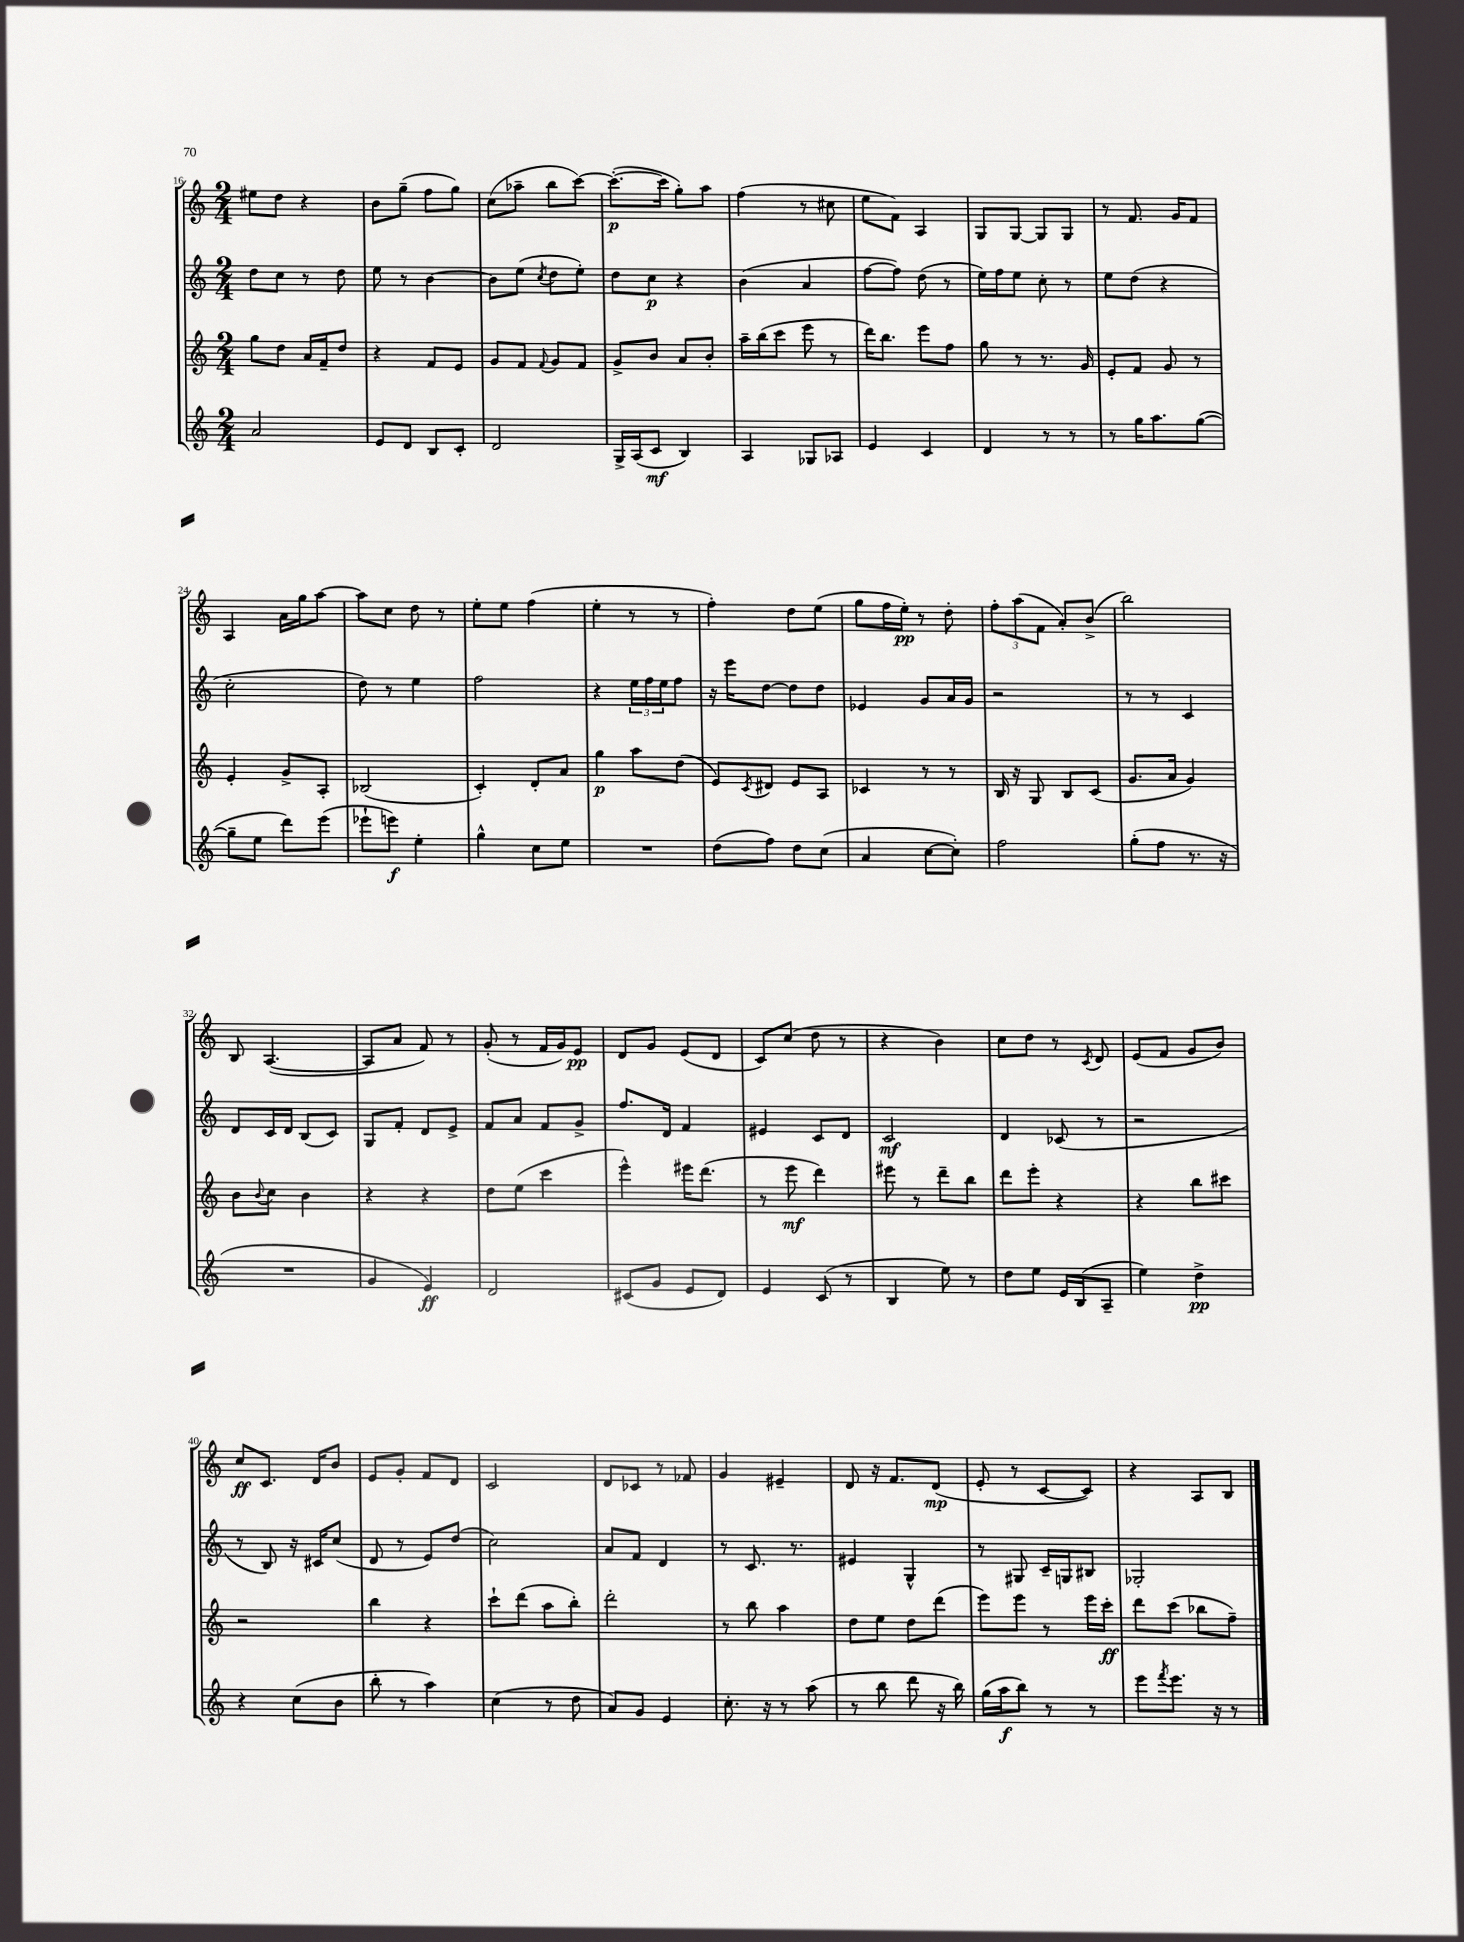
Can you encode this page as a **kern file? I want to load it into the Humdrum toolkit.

**kern	**kern	**kern	**kern
*staff4	*staff3	*staff2	*staff1
*clefG2	*clefG2	*clefG2	*clefG2
*k[]	*k[]	*k[]	*k[]
*M2/4	*M2/4	*M2/4	*M2/4
2a	8gg	8dd	8ee#
.	8dd	8cc	8dd
.	16a	8r	4r
.	16f~	.	.
.	8dd	8dd	.
=	=	=	=
8e	4r	8ee	8b
8d	.	8r	(8gg~
8B	8f	[4b	8ff
8c'	8e	.	8gg)
=	=	=	=
2d	8g	8b]	(8cc
.	8f	(8ee	8aa-~
.	8qqf	8qcc	.
.	8g	8dd	8bb
.	8f	8ee')	[8ccc)
=	=	=	=
16G^	8g^	8dd	(8.ccc'_
(16A	.	.	.
8c	8b	8cc	.
.	.	.	16ccc]
4B)	8a	4r	8gg')
.	8b'	.	8aa
=	=	=	=
4A	16aa~	(4b	(4ff
.	(16bb	.	.
.	8ccc	.	.
8G-	8eee	4a	8r
8A-	8r	.	8cc#
=	=	=	=
4e	16ddd)	[8ff	8ee
.	8.bb	.	.
.	.	8ff])	8f)
4c	8eee	(8dd	4A
.	8ff	8r	.
=	=	=	=
4d	8gg	16ee)	8G
.	.	16ff	.
.	8r	8ee	[8G
8r	8.r	8cc'	8G]
8r	.	8r	8G
.	16g	.	.
=	=	=	=
8r	8e'	8ee	8r
16gg	8f	(8dd	8.f
8.aa	.	.	.
.	8g	4r	.
.	.	.	16g
([8gg	8r	.	8f
=	=	=	=
8gg~]	4e'	2cc'	4A
8ee	.	.	.
8ddd)	8g^	.	16a
.	.	.	16gg
(8eee	8A'	.	[8aa
=	=	=	=
8eee-`	(2B-	8dd)	8aa]
8eee)	.	8r	8cc
4ee'	.	4ee	8dd
.	.	.	8r
=	=	=	=
4gg^^	4c')	2ff	8ee'
.	.	.	8ee
8cc	8d'	.	(4ff
8ee	8a	.	.
=	=	=	=
2r	4gg	4r	4ee'
.	8aa	24ee	8r
.	.	24ff	.
.	.	24ee	.
.	(8dd	8ff	8r
=	=	=	=
(8dd	8e)	16r	4ff')
.	.	16eee	.
.	8qc	.	.
8ff)	8d#	[8dd	.
8dd	8e	8dd]	8dd
(8cc	8A	8dd	(8ee
=	=	=	=
4a	4c-	4e-	8gg
.	.	.	16ff
.	.	.	16ee')
[8cc	8r	8g	8r
8cc'])	8r	16a	8dd'
.	.	16g	.
=	=	=	=
2ff	16B	2r	12ff'
.	16r	.	.
.	.	.	(12aa
.	8G	.	.
.	.	.	12f
.	8B	.	8a')
.	(8c	.	(8b^
=	=	=	=
(8gg'	8.g	8r	2bb)
8ff	.	8r	.
.	16a	.	.
8.r	4g)	4c	.
16r	.	.	.
=	=	=	=
2r	8b	8d	8B
.	8qqb	.	.
.	8cc	16c	([4.A
.	.	16d	.
.	4b	(8B	.
.	.	8c)	.
=	=	=	=
4g	4r	8G	8A]
.	.	8f'	8a
4e)	4r	8d	8f)
.	.	8e^	8r
=	=	=	=
2d	8dd	8f	(8g'
.	(8ee	8a	8r
.	4ccc	8f	16f
.	.	.	16g)
.	.	8g^	8e
=	=	=	=
(8c#	4eee^^)	8.ff	8d
8g	.	.	8g
.	.	16d	.
8e	16eee#	4f	(8e
.	(8.ddd	.	.
8d)	.	.	8d
=	=	=	=
4e	8r	4e#	8c)
.	8eee	.	(8cc
(8c	4ddd)	8c	8dd
8r	.	8d	8r
=	=	=	=
4B	8eee#	2c	4r
.	8r	.	.
8ee)	8ddd~	.	4b)
8r	8bb	.	.
=	=	=	=
8dd	8ddd	4d	8cc
8ee	8eee'	.	8dd
16e	4r	(8c-	8r
(16B	.	.	.
.	.	.	8qc
8A~	.	8r	8d
=	=	=	=
4ee)	4r	2r	(8e
.	.	.	8f
4dd^	8bb	.	8g
.	8ccc#	.	8b)
=	=	=	=
4r	2r	8r	8cc
.	.	8B)	8.c
(8cc	.	16r	.
.	.	16c#	16d
8b	.	(8cc	8b
=	=	=	=
8bb'	4bb	8d	8e
8r	.	8r	8g'
4aa)	4r	8e)	8f
.	.	(8dd	8d
=	=	=	=
(4cc	8ccc`	2cc)	2c
.	(8ddd	.	.
8r	8aa	.	.
8dd	8bb')	.	.
=	=	=	=
8a)	2ddd'	8a	8d
8g	.	8f	8c-
4e	.	4d	8r
.	.	.	8f-
=	=	=	=
8.cc'	8r	8r	4g
.	8bb	8.c	.
16r	.	.	.
8r	4aa	.	4e#~
.	.	8.r	.
(8aa	.	.	.
=	=	=	=
8r	8dd	4e#	8d
8bb	8ee	.	16r
.	.	.	8.f
8ddd	8dd	4G^^	.
16r	(8ddd	.	(8d
16bb)	.	.	.
=	=	=	=
(16gg	8eee)	8r	8e'
16aa	.	.	.
8bb)	8eee	8G#	8r
8r	8r	16c~	[8c
.	.	16G	.
8r	16eee	8B#	8c])
.	16ccc'	.	.
=	=	=	=
8eee	8ddd	2G-'	4r
8qfff	.	.	.
8.eee	(8ccc	.	.
.	8bb-	.	8A
16r	.	.	.
8r	8ff~)	.	8B
==	==	==	==
*-	*-	*-	*-
